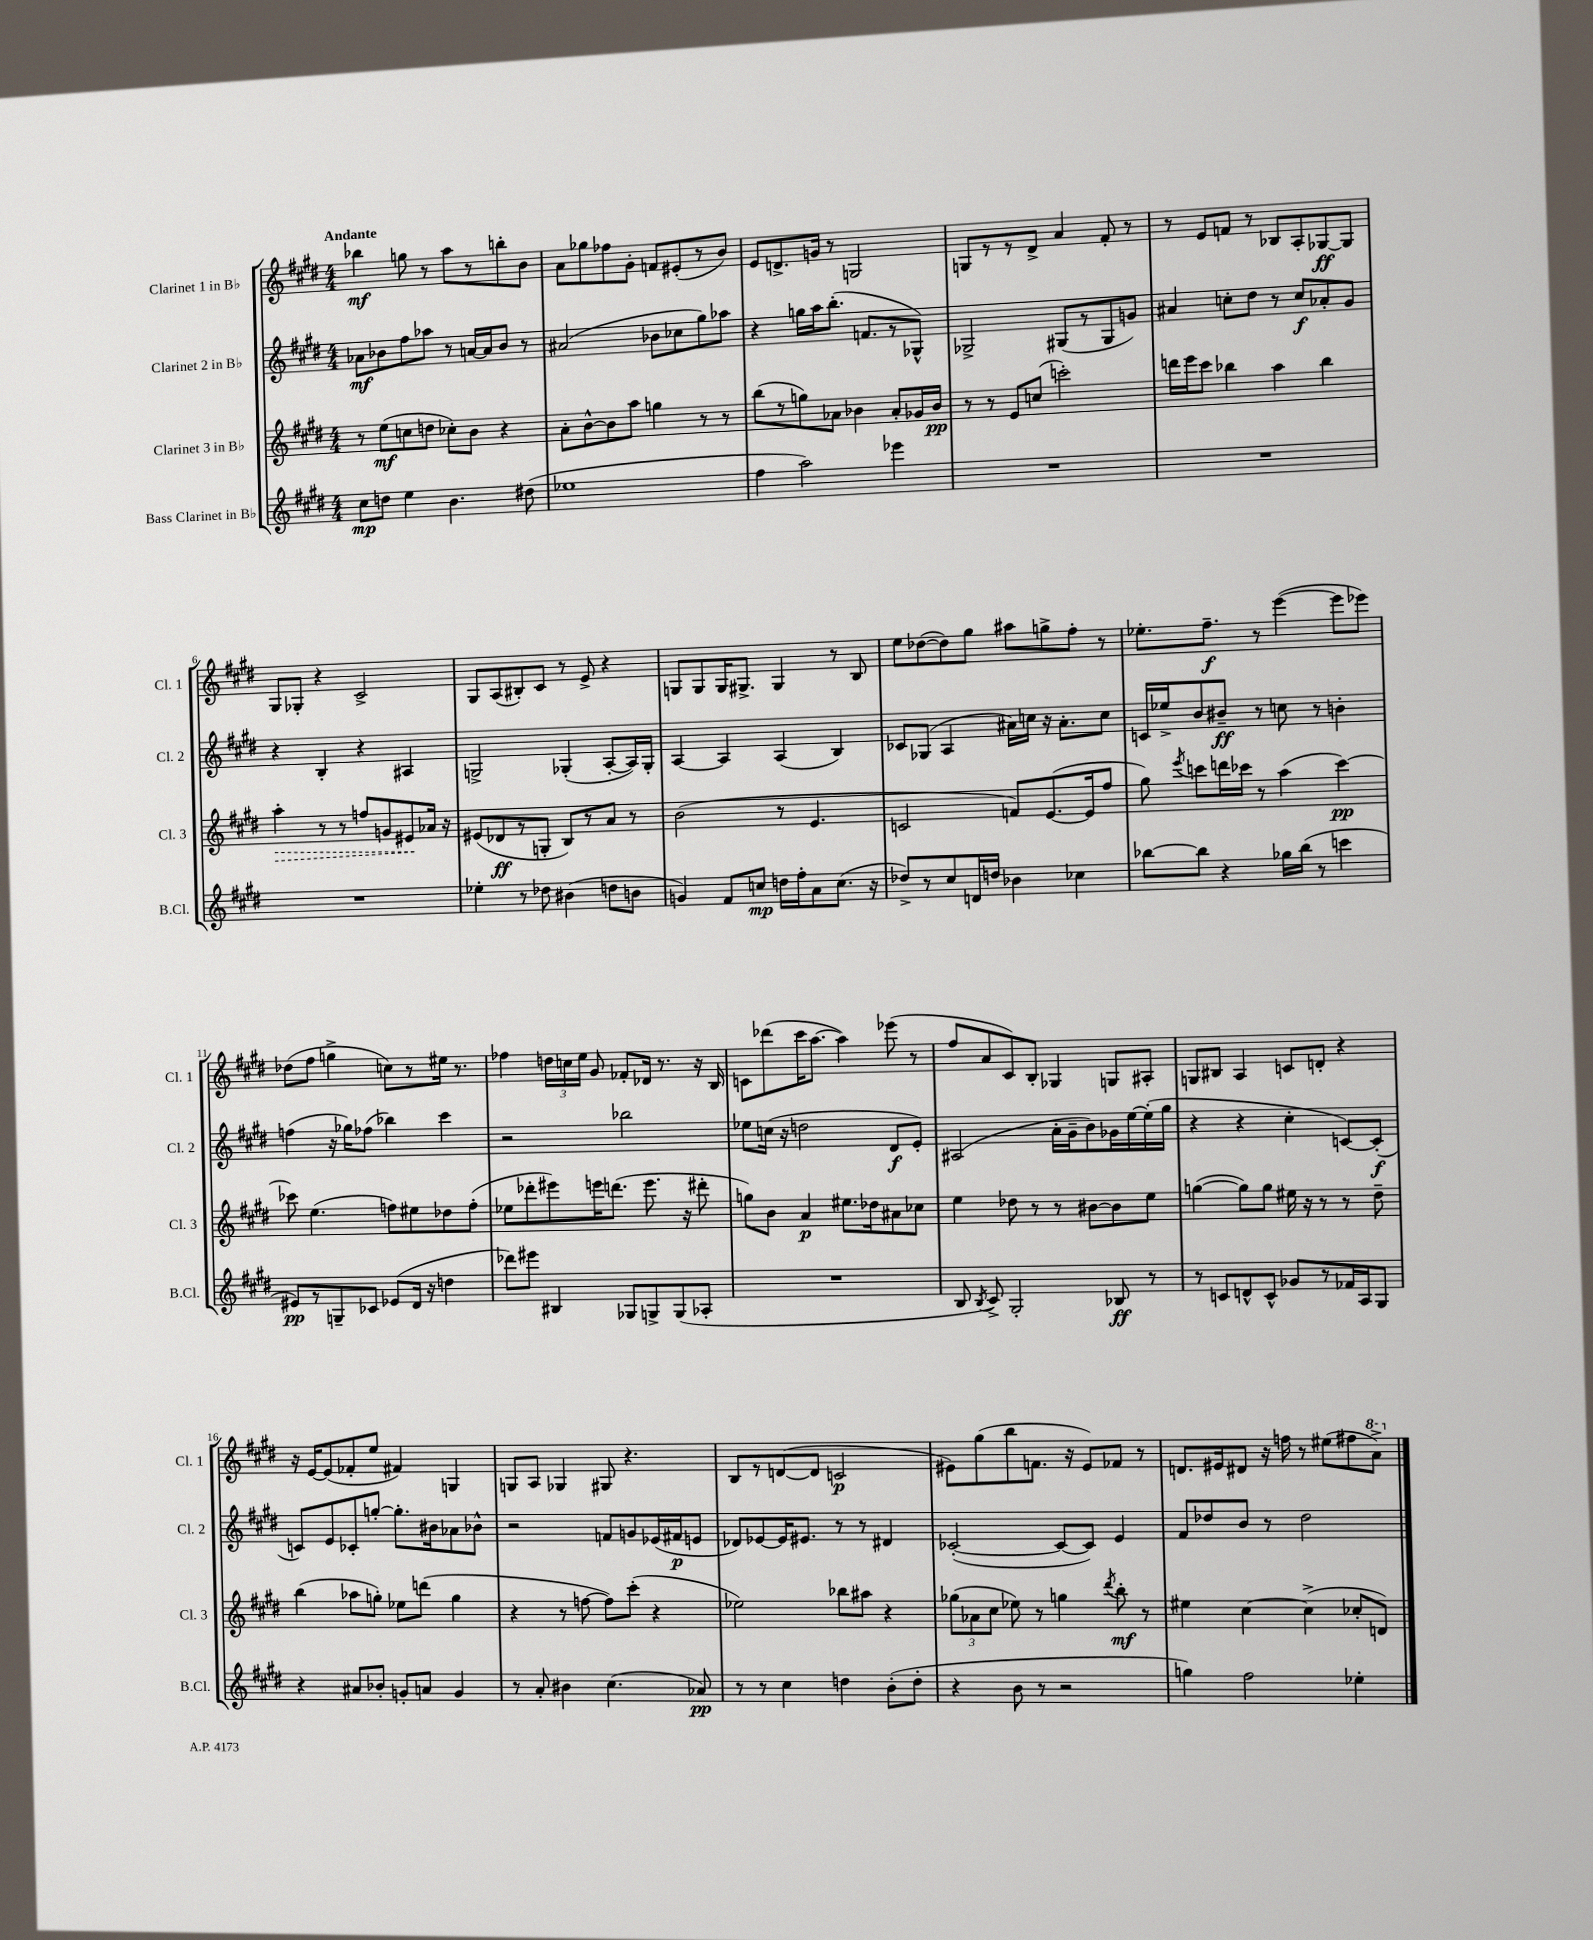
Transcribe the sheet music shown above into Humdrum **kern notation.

**kern	**kern	**kern	**kern
*staff4	*staff3	*staff2	*staff1
*clefG2	*clefG2	*clefG2	*clefG2
*k[f#c#g#d#]	*k[f#c#g#d#]	*k[f#c#g#d#]	*k[f#c#g#d#]
*M4/4	*M4/4	*M4/4	*M4/4
8cc#\L	8r	8a-\L	4bb-\
8dd\J	(8ee\L	8b-\	.
4ee\	8cc\	8ff#\	8gg\
.	8dd\J	8aa-\J	8r
4.b\	8cc-'\L)	8r	8aa\L
.	8b\J	[16a/LL	8r
.	.	16a/]J	.
.	4r	8b-/J	8bb'\
(8dd#\	.	8r	8b\J
=	=	=	=
1ee-	8a'\L	(2a#/	8a\L
.	[8b^^\	.	8gg-\
.	8b\]	.	8ff-\
.	8aa\J	.	8g#'\J
.	4gg\	8b-\L	8f/L
.	.	8cc-\	(8e#'/
.	8r	8gg#\)	8r
.	8r	8aa-\J	8b/J)
=	=	=	=
4ff#\	(8bb\L	4r	8e/L
.	8r	.	8.d^/
2aa\)	8gg\)	16gg\LL	.
.	.	16aa\J	16g/Jk
.	8a-\J	(8.bb'\J	8r
.	4b-\	.	2G/
.	.	8.f/L	.
4eee-\	8a-'/L	8r	.
.	16g-/L	8G-^^/J)	.
.	16b-/JJ	.	.
=	=	=	=
1r	8r	2G-^/	8G/L
.	8r	.	8r
.	8e/L	.	8r
.	(8cc/J	.	8d#^/J
.	2ccc'\)	(8G#/L	4a/
.	.	8r	.
.	.	8G#/	8f#'/
.	.	8g/J)	8r
=	=	=	=
1r	16ddd\LL	4a#/	8r
.	16eee\J	.	.
.	8ccc#\J	.	8e/L
.	4bb-\	8cc'\L	8f/J
.	.	8dd#\J	8r
.	4aa\	8r	8B-/L
.	.	8cc/L	8A'/
.	4bb-\	8a-'/	[8G-/
.	.	8g#/J	8G-/]J
=	=	=	=
1r	4aa'\	4r	8G#/L
.	.	.	8G-'/J
.	8r	4B'/	4r
.	8r	.	.
.	8ff/L	4r	2c#^/
.	8g/	.	.
.	8e#/	4A#/	.
.	16a-/Jk	.	.
.	16r	.	.
=	=	=	=
4ee-'\	(8e#/L	2G^/	8G#/L
.	8d-/	.	(8A/
8r	8r	.	8B#'/)
8dd-\	8G'/J	.	8c#/J
(4b#\	8B/L)	(4G-'/	8r
.	8r	.	8e^/
8dd\L	8a/J	[8A'/L	4r
8b\J	8r	16A/]L)	.
.	.	16G-'/JJ	.
=	=	=	=
4g/)	(2b\	[4A/	8G/L
.	.	.	8G/
8f#/L	.	4A/]	16G/K
.	.	.	8.G#^/J
8cc/J	.	.	.
16dd\LL	8r	(4A/	4G#/
16ff#'\J	.	.	.
8a\	4.e/	.	.
(8.cc\J	.	4B/)	8r
.	.	.	8B/
16r	.	.	.
=	=	=	=
8dd-^/L)	2c/	8c-/L	8ee\L
8r	.	(8G-/J	([8dd-\
8cc#/	.	4A/	8dd-\])
16d/L	.	.	8gg#\J
16dd/JJ	.	.	.
4b-\	8f/L)	16a#\LL)	8aa#\L
.	.	16cc\JJ	.
.	([8.e/	16r	8gg^\
.	.	8.a#'\L	.
4cc-\	.	.	8ff#'\J
.	16e/]k	.	.
.	8ff#/J	8cc\J	8r
=	=	=	=
[8bb-\L	8gg#\)	16c/LL	8.ee-'\L
.	.	16ee-^/J	.
.	8qeee/	.	.
8bb-\]J	8ccc\L	8b/	.
.	.	.	8.ff#~\J
4r	16ddd\L	8b#~/J	.
.	16ccc-\JJ	.	.
.	8r	8r	8r
16gg-\LL	(4aa\	8cc\	([4eee\
(16bb-\JJ	.	.	.
8r	.	8r	.
4ccc\	[4ccc-\)	4b'\	8eee\]L
.	.	.	8eee-\J)
=	=	=	=
8e#/L)	8ccc-\]	(4ff\	(8dd-\L
8r	(4.ee\	.	8ff#\J
8G~/	.	16r	4gg^\
.	.	16gg-\LK)	.
8c-/J	.	(8ff-\J	.
(8e-/L	8ff\L)	4bb-\)	8cc\L)
16d#/Jk	8ee#\	.	8r
16r	.	.	.
4dd\	8dd-\	4ccc#\	16ee#\Jk
.	.	.	8.r
.	(8ff'\J	.	.
=	=	=	=
8ddd-\L)	8ee-\L	2r	4ff-\
8eee#\J	8ddd-'\	.	.
4B#/	8eee#\)	.	24dd\LL
.	.	.	24cc\
.	.	.	24ee\JJ
.	16eee\K	.	8g#/
.	(8.ddd\J	.	.
8G-/L	.	2bb-\	8f-'/L
8G^/	8.eee\	.	16d-/Jk
.	.	.	8.r
(8G/	.	.	.
.	16r	.	.
8A-'/J	8ddd#'\	.	16r
.	.	.	16B/
=	=	=	=
1r	8gg\L)	8ee-\L	8c\L
.	8b\J	(16cc\Jk	(8ddd-\
.	.	16r	.
.	4a/	2dd\	16ccc#\K
.	.	.	[8.aa\J
.	8.ee#\L	.	4aa\])
.	16dd-\k	.	.
.	8a#\	8d#/L	(8eee-\
.	8cc-\J	8e'/J)	8r
=	=	=	=
8B/	4ee\	(2A#/	8ff#/L
8qB/	.	.	.
8c#^/)	.	.	8a/
2G#'/	8dd-\	.	8c#/)
.	8r	.	8B'/J
.	8r	16a'\LL	4G-/
.	.	16g#~\J	.
.	[8b#\L	8b\)	.
8B-/	8b#\]	16g-\L	8G/L
.	.	[16ee\	.
8r	8ee\J	(16ee'\]	8A#'/J
.	.	16gg#\JJ	.
=	=	=	=
8r	([4gg\	4r	8G/L
8c/L	.	.	8B#/J
8d^^/	8gg\]L)	4r	4A/
8c^^/J	8gg\J	.	.
8g-/L	16ee#\	4cc#'\	8c/L
.	16r	.	.
8r	8r	.	8d'/J
16f-/L	8r	[8c/L)	4r
16A/J	.	.	.
8G#/J	8dd#~\	(8c'/]J	.
=	=	=	=
4r	(4bb\	8c/L)	16r
.	.	.	[16e/LK
.	.	8e/	(8e/]
8a#/L	8aa-\L	8c-'/	8f-'/
8b-'/J	8gg'\J)	[8gg'/J	8ee/J
8g'/L	8ee-\L	8.gg'\]L	4f#/)
8a/J	(8ddd\J	.	.
.	.	16b#\k	.
4g/	4gg\	8a-\	4G/
.	.	8b-^^\J	.
=	=	=	=
8r	4r	2r	8G/L
8a'/	.	.	8A/J
4b#\	8r	.	4G-/
.	[8ff\	.	.
(4.cc#\	8ff\]L)	8f/L	8G#/
.	(8ccc#'\J	8g/	4.r
.	4r	(16e-/L	.
.	.	16f#/J	.
8a-/)	.	8e/J	.
=	=	=	=
8r	2ee-\)	8d-/L)	8B/L
8r	.	[8e-/	8r
4cc#\	.	16e-/]K	([8d/
.	.	8.e#/J	.
.	.	.	8d/]J
4dd\	8bb-\L	8r	2c/
.	8aa#\J	8r	.
(8b'\L	4r	4d#/	.
8dd'\J	.	.	.
=	=	=	=
4r	(12gg-\L	([2c-'/	8e#\L)
.	12a-\	.	.
.	.	.	(8gg#\
.	12cc#\J	.	.
8b\	8ee-\)	.	8bb\
8r	8r	.	8.f\J
2r	4gg\	8c-/_L	.
.	.	.	16r
.	.	8c-/]J)	8e#/L)
.	8qddd#/	.	.
.	8bb'\	4e/	8f-/J
.	8r	.	8r
=	=	=	=
4gg\)	4ee#\	8f#/L	8.d/L
.	.	8dd-/	.
.	.	.	16e#/k
2ff#\	[4cc#\	8b/J	8d#/J
.	.	8r	16r
.	.	.	16ff\
.	(4cc#^\]	2dd-\	8r
.	.	.	(8ee#\L
4ee-'\	8cc-'/L	.	8ff#\
.	8d/J)	.	8aa^\J)
==	==	==	==
*-	*-	*-	*-
